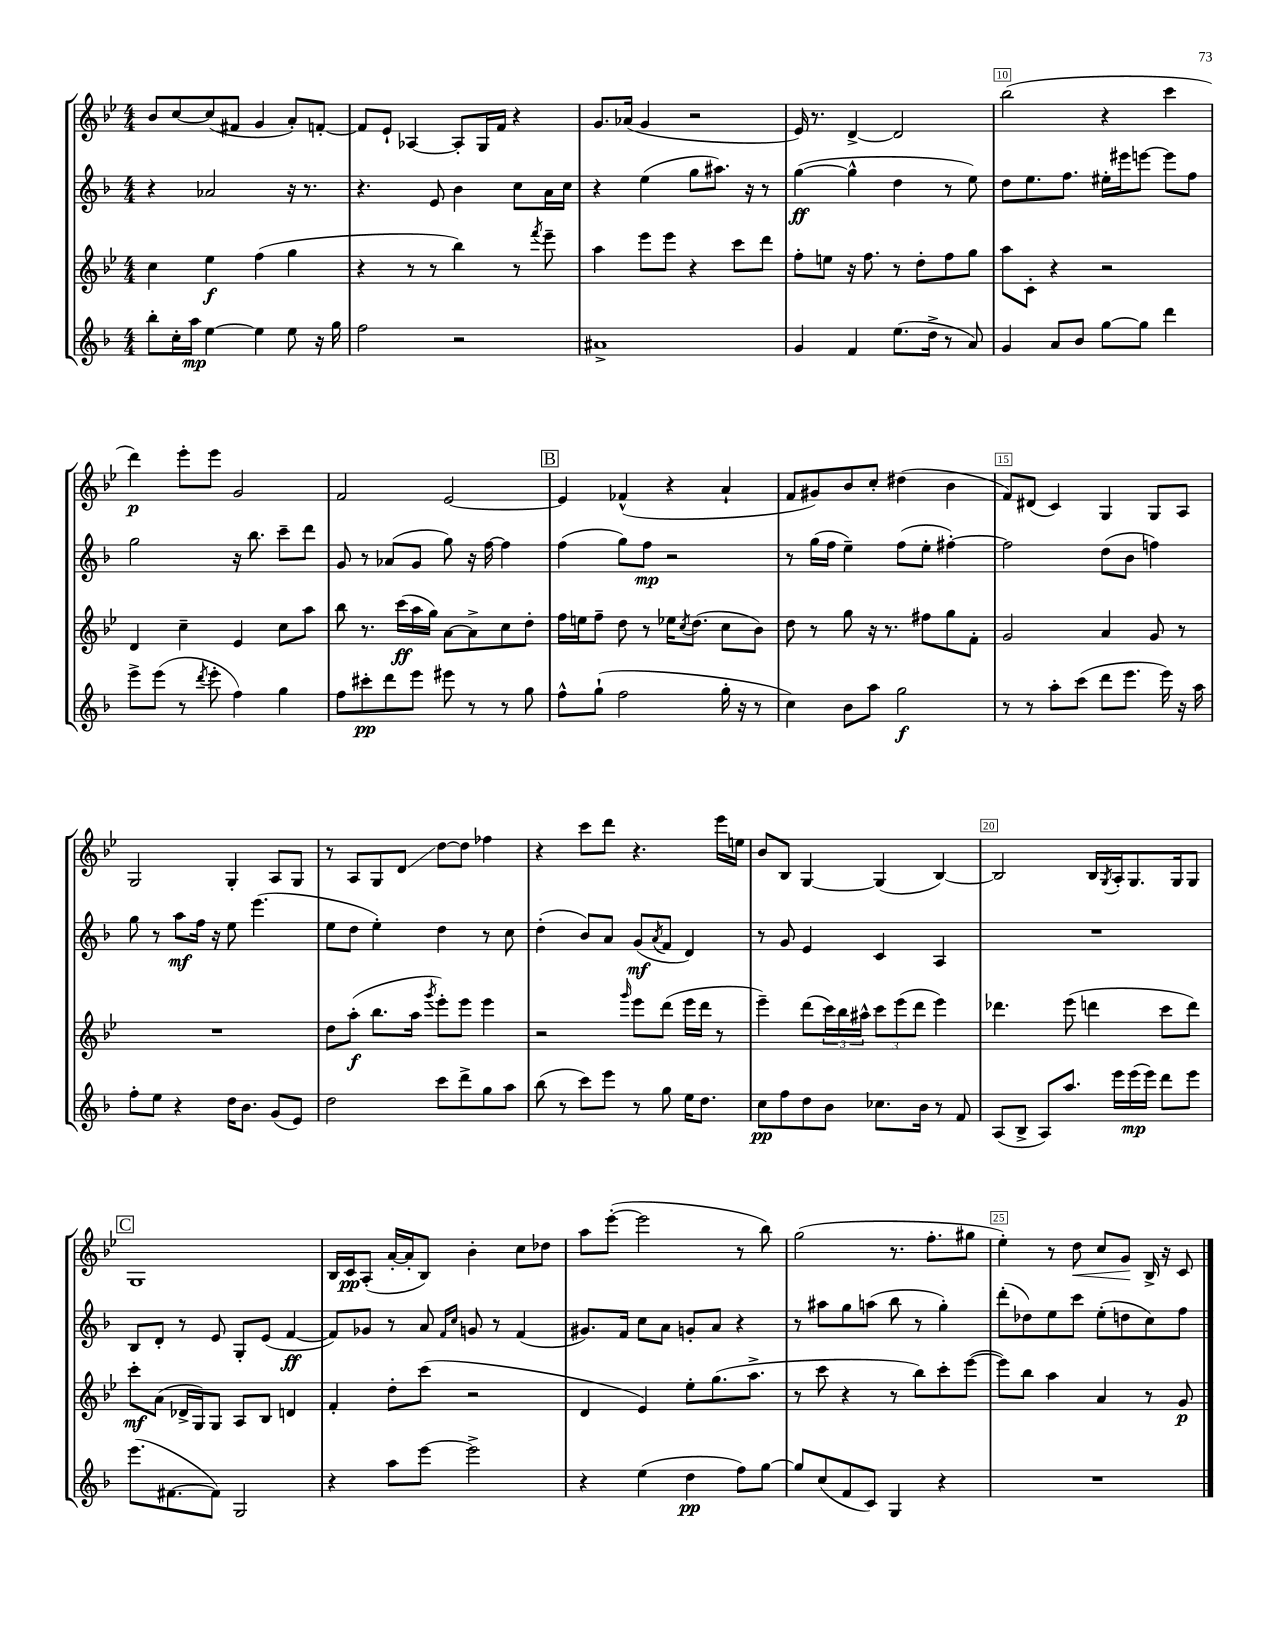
<<
\new StaffGroup <<
\new Staff = "s0" {
    \clef treble \key bes \major \numericTimeSignature \time 4/4
    bes'8 c''8~ c''8( fis'8 g'4 a'8-.) f'8~-. |
    f'8 ees'8-! aes4~ aes8-. g16 f'16 r4 |
    g'8. aes'16( g'4 r2 |
    ees'16) r8. d'4~-> d'2 |
    bes''2( r4 c'''4 |
    d'''4\p) ees'''8-. ees'''8 g'2 |
    f'2 ees'2~ |
    \mark \markup { \box "B" } ees'4 fes'4-^( r4 a'4-! |
    f'8 gis'8) bes'8 c''8-. dis''4( bes'4 |
    f'8) dis'8( c'4) g4 g8 a8 |
    g2 g4-. a8 g8 |
    r8 a8 g8 d'8\glissando d''8~ d''8 fes''4 |
    r4 c'''8 d'''8 r4. ees'''16 e''16 |
    bes'8 bes8 g4~ g4( bes4~) |
    bes2 bes16 \acciaccatura { g8 } a16-. g8. g16 g8 |
    \mark \markup { \box "C" } g1 |
    bes16 c'16\pp a8-.( a'16~-. a'16-. bes8) bes'4-. c''8 des''8 |
    a''8 ees'''8~-.( ees'''2 r8 bes''8) |
    g''2( r8. f''8.-. gis''8 |
    ees''4-.) r8 d''8\< c''8 g'8\! bes16-> r16 c'8 \bar "|." |
}
\new Staff = "s1" {
    \clef treble \key f \major \numericTimeSignature \time 4/4
    r4 aes'2 r16 r8. |
    r4. e'8 bes'4 c''8 a'16 c''16 |
    r4 e''4( g''8 ais''8.) r16 r8 |
    g''4~\ff( g''4-^ d''4 r8 e''8) |
    d''8 e''8. f''8. eis''16-. eis'''16 e'''8~ e'''8 f''8 |
    g''2 r16 bes''8. c'''8-- d'''8 |
    g'8 r8 aes'8( g'8 g''8) r16 f''16~ f''4 |
    \mark \markup { \box "B" } f''4( g''8) f''8\mp r2 |
    r8 g''16( f''16 e''4--) f''8( e''8-. fis''4~-.) |
    fis''2 d''8( bes'8 f''4) |
    g''8 r8 a''8\mf f''16 r16 e''8 e'''4.( |
    e''8 d''8 e''4-.) d''4 r8 c''8 |
    d''4-.( bes'8) a'8 g'8\mf( \acciaccatura { a'8 } f'8 d'4) |
    r8 g'8 e'4 c'4 a4 |
    R1 |
    \mark \markup { \box "C" } bes8 d'8-. r8 e'8 g8-. e'8( f'4~\ff |
    f'8) ges'8 r8 a'8 \grace { f'16 c''16 } g'8 r8 f'4( |
    gis'8.) f'16 c''8 a'8 g'8-. a'8 r4 |
    r8 ais''8 g''8 a''8( bes''8 r8 g''4-.) |
    d'''8-.( des''8) e''8 c'''8 e''8-.( d''8 c''8) f''8 \bar "|." |
}
\new Staff = "s2" {
    \clef treble \key bes \major \numericTimeSignature \time 4/4
    c''4 ees''4\f f''4( g''4 |
    r4 r8 r8 bes''4) r8 \acciaccatura { f'''8 } ees'''8-- |
    a''4 ees'''8 ees'''8 r4 c'''8 d'''8 |
    f''8-. e''8 r16 f''8. r8 d''8-. f''8 g''8 |
    a''8 c'8-. r4 r2 |
    d'4 c''4-- ees'4 c''8 a''8 |
    bes''8 r8. c'''16\ff( a''16 g''16) a'8~ a'8-> c''8 d''8-. |
    \mark \markup { \box "B" } f''16 e''16 f''8-- d''8 r8 ees''16 \acciaccatura { c''8 } d''8.( c''8 bes'8) |
    d''8 r8 g''8 r16 r8. fis''8 g''8 f'8-. |
    g'2 a'4 g'8 r8 |
    R1 |
    d''8 a''8-.\f( bes''8. a''16 \acciaccatura { g'''8 } ees'''8-.) ees'''8 ees'''4 |
    r2 \grace { g'''16 } ees'''8 d'''8( ees'''16 d'''16 r8 |
    ees'''4--) d'''8( \tuplet 3/2 { c'''16) bes''16 ais''16-^ } \tuplet 3/2 { c'''8 ees'''8( d'''8 } ees'''4) |
    des'''4. ees'''8( d'''4 c'''8 d'''8) |
    \mark \markup { \box "C" } c'''8-.\mf a'8( des'16-> g16) g8 a8 bes8 d'4 |
    f'4-. d''8-. c'''8( r2 |
    d'4 ees'4) ees''8-. g''8.( a''8.-> |
    r8 c'''8 r4 r8 bes''8) c'''8-. ees'''8~( |
    ees'''8) bes''8 a''4 a'4 r8 g'8\p \bar "|." |
}
\new Staff = "s3" {
    \clef treble \key f \major \numericTimeSignature \time 4/4
    bes''8-. c''16-. a''16\mp e''4~ e''4 e''8 r16 g''16 |
    f''2 r2 |
    ais'1-> |
    g'4 f'4 e''8.( d''16-> r8 a'8) |
    g'4 a'8 bes'8 g''8~ g''8 d'''4 |
    e'''8-> e'''8( r8 \acciaccatura { d'''8 } e'''8-. f''4) g''4 |
    f''8 cis'''8-.\pp d'''8 e'''8 eis'''8 r8 r8 g''8 |
    \mark \markup { \box "B" } f''8-^ g''8-!( f''2 g''16-. r16 r8 |
    c''4) bes'8 a''8 g''2\f |
    r8 r8 a''8-. c'''8( d'''8 e'''8. e'''16) r16 a''16 |
    f''8-. e''8 r4 d''16 bes'8. g'8( e'8) |
    d''2 c'''8 d'''8-> g''8 a''8 |
    bes''8( r8 c'''8) e'''8 r8 g''8 e''16 d''8. |
    c''8\pp f''8 d''8 bes'8 ces''8. bes'16 r8 f'8 |
    a8( bes8-> a8) a''8. e'''16 e'''16\mp( e'''16) d'''8 e'''8 |
    \mark \markup { \box "C" } e'''8.( fis'8.~ fis'8) g2 |
    r4 a''8 e'''8~ e'''2-> |
    r4 e''4( d''4\pp f''8) g''8~ |
    g''8 c''8( f'8 c'8) g4 r4 |
    R1 \bar "|." |
}
>>
>>
\layout { \context { \Score currentBarNumber = #6 \override BarNumber.break-visibility = ##(#f #t #t) barNumberVisibility = #(every-nth-bar-number-visible 5) \override BarNumber.stencil = #(make-stencil-boxer 0.1 0.3 ly:text-interface::print) } }
